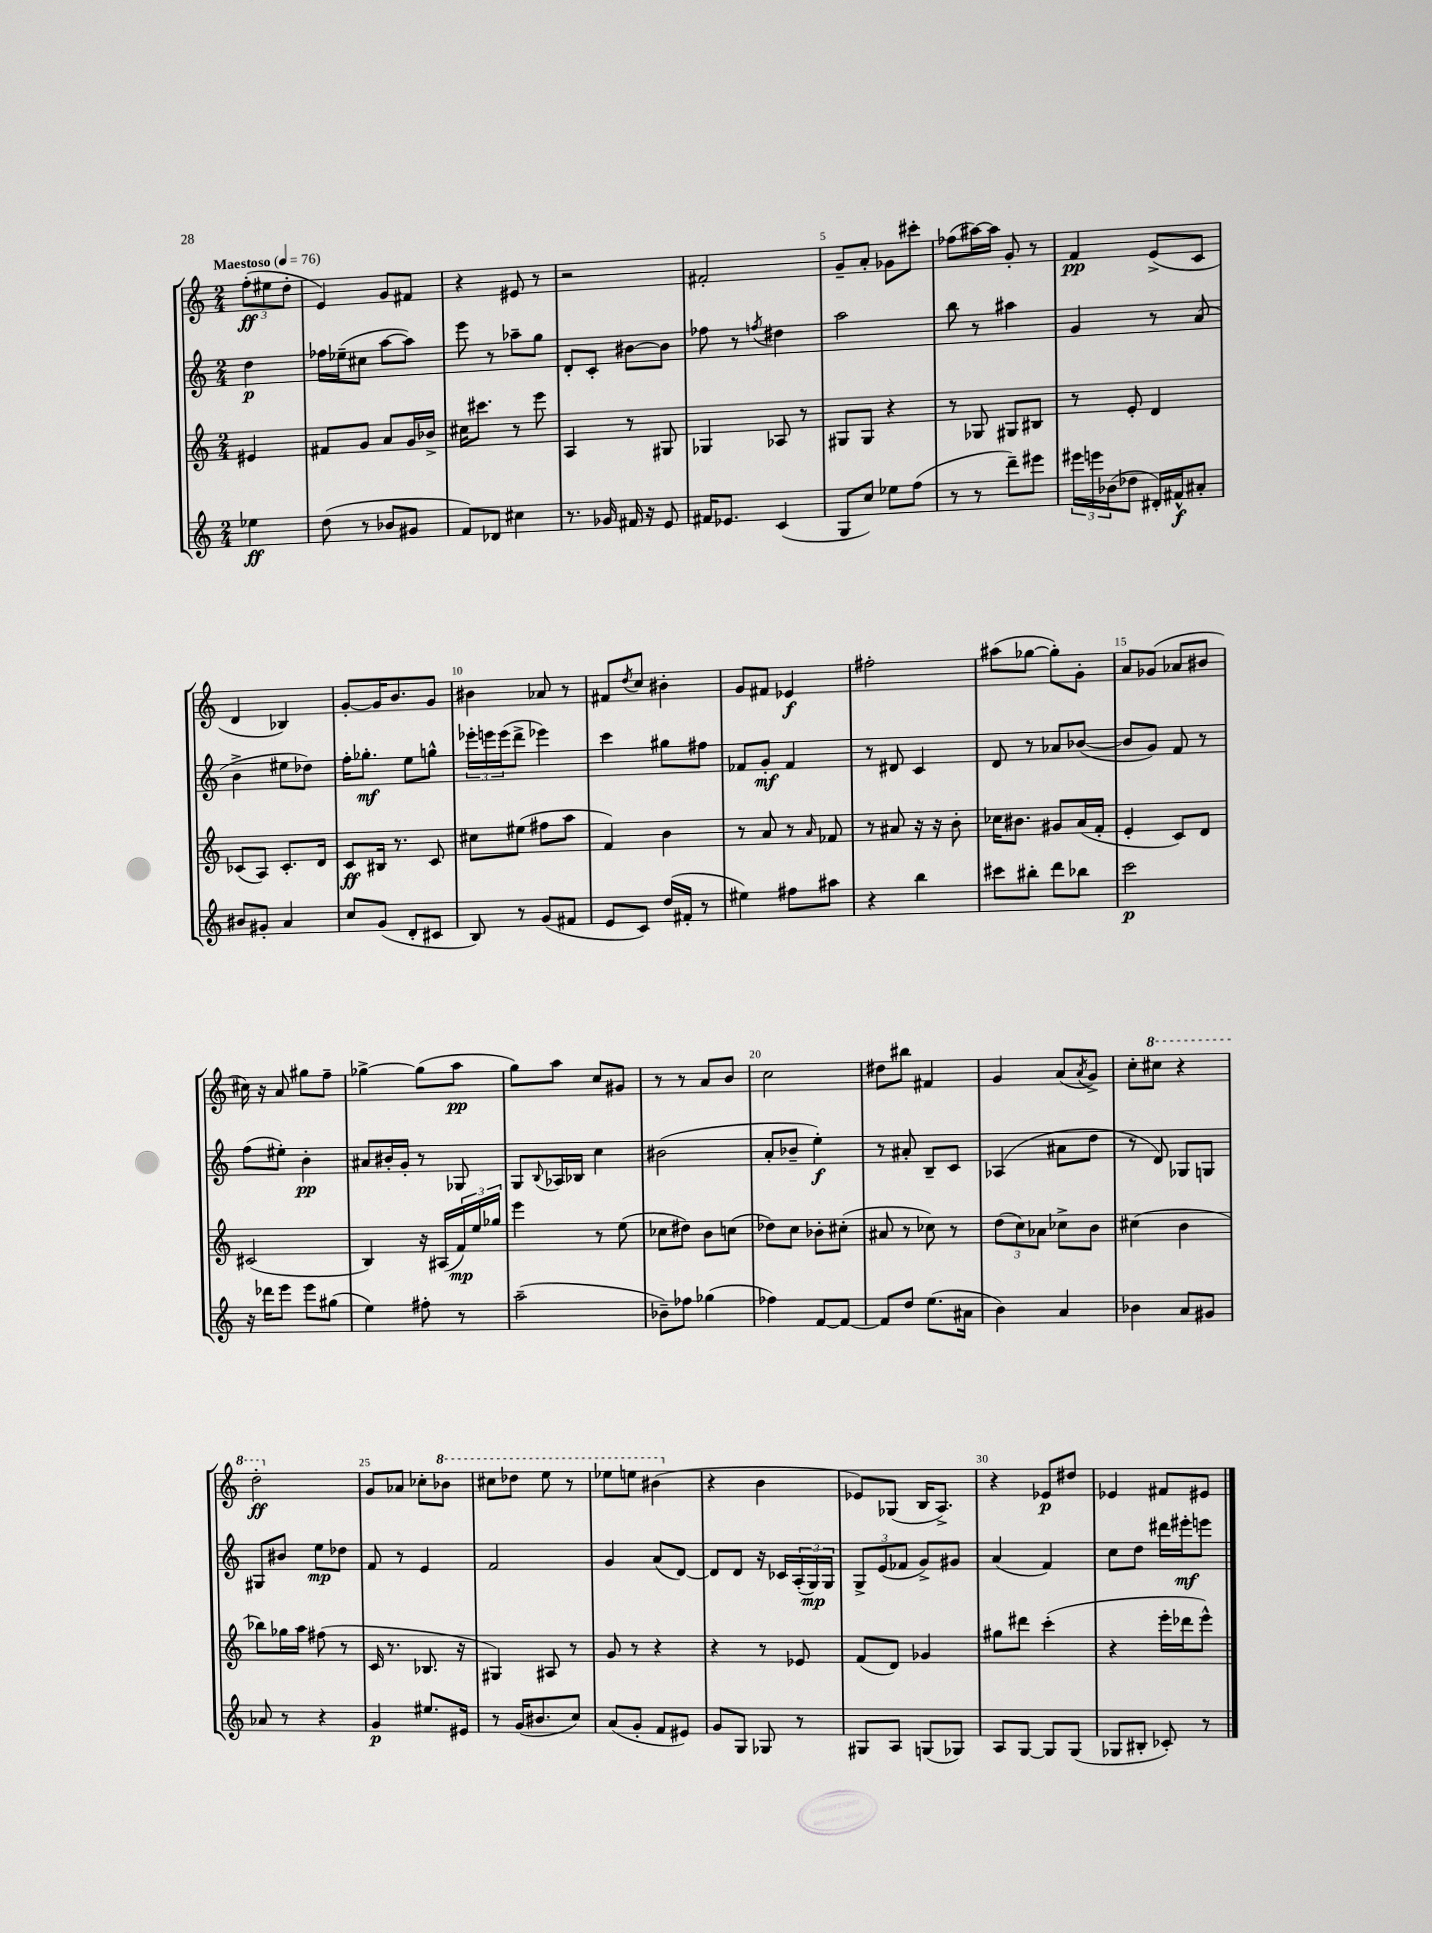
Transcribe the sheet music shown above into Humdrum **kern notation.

**kern	**kern	**kern	**kern
*staff4	*staff3	*staff2	*staff1
*clefG2	*clefG2	*clefG2	*clefG2
*k[]	*k[]	*k[]	*k[]
*M2/4	*M2/4	*M2/4	*M2/4
*MM76	*MM76	*MM76	*MM76
4ee-	4e#	4dd	(12ff'
.	.	.	12ee#
.	.	.	12dd'
=	=	=	=
(8dd	8f#	16ff-	4e)
.	.	(16ee-~	.
8r	8g	8cc#	.
8b-	8a	[8aa	8g
8g#	16g	8aa])	8f#
.	16b-^	.	.
=	=	=	=
8f)	16cc#	8eee	4r
.	8.ccc#	.	.
8d-	.	8r	.
4cc#	8r	8aa-~	8e#
.	8eee	8gg	8r
=	=	=	=
8.r	4A	8d'	2r
.	.	8c'	.
16g-	.	.	.
16f#	8r	[8b#	.
16r	.	.	.
8e	8G#	8b#]	.
=	=	=	=
16f#	4G-	8ff-	2f#'
8.e-	.	.	.
.	.	8r	.
.	.	8qff	.
(4c	8A-	4dd#	.
.	8r	.	.
=	=	=	=
8G	8G#	2aa	8g~
8cc)	8G#	.	8a'
8ee-	4r	.	8g-
(8ff	.	.	8ccc#'
=	=	=	=
8r	8r	8bb	(8ff-
8r	8G-	8r	[16aa#)
.	.	.	16aa#]
8ddd~)	8G#	4aa#	8g'
8eee#	8B#	.	8r
=	=	=	=
24eee#	8r	4g	4f
24eee	.	.	.
(24b-	.	.	.
8dd-	8e'	.	.
16d#')	4d	8r	(8e^
16f#^^	.	.	.
8a#'	.	(8a	8c
=	=	=	=
8b#	(8c-	4b^	4d
8g#'	8A)	.	.
4a	8.c-'	8ee#	4B-)
.	.	8dd-)	.
.	16d	.	.
=	=	=	=
8cc	8c	16ff'	[8g'
.	.	8.gg-'	.
(8g	16B#	.	16g]
.	8.r	.	8.b
8d'	.	8ee	.
8c#	8c	8gg^^	8g
=	=	=	=
8B)	8cc#	24eee-'	4b#
.	.	24eee	.
.	.	(24eee	.
8r	(8ee#	8ddd^	.
(8g	8ff#	4eee-)	8a-
8f#	8aa	.	8r
=	=	=	=
8e	4f)	4ccc	8f#
.	.	.	8qdd
8c)	.	.	8cc
(16dd	4b	8gg#	4b#'
16f#'	.	.	.
8r	.	8ff#	.
=	=	=	=
4ee#)	8r	8f-	8g
.	8a	8g'	8f#
8ff#	8r	4f-	4e-
.	16qqa	.	.
8aa#	8f-	.	.
=	=	=	=
4r	8r	8r	2ff#'
.	8a#	8d#	.
4bb	16r	4c	.
.	16r	.	.
.	8b'	.	.
=	=	=	=
8ccc#	16cc-	8d	(8aa#
.	8.b#	.	.
8bb#'	.	8r	[8gg-
8ddd	8g#	8a-	8gg-'])
8bb-	(16a	([8b-	8g'
.	16f'	.	.
=	=	=	=
2ccc	4e'	8b-]	8a
.	.	8g)	(8g-
.	8c)	8f	8a-
.	8d	8r	8b#
=	=	=	=
16r	(2c#	(8ff	16cc#)
16ddd-	.	.	16r
8eee	.	8ee#')	8a
8eee	.	4b'	8gg#
(8gg#	.	.	8ff~
=	=	=	=
4ee)	4B)	8a#	[4gg-^
.	.	16b#'	.
.	.	16g'	.
8ff#'	16r	8r	(8gg-]
.	(16A#	.	.
8r	24f)	8G-	8aa
.	24ee	.	.
.	24gg-	.	.
=	=	=	=
(2aa~	4eee	8G	8gg)
.	.	8qqB	.
.	.	16A-	8aa
.	.	16B-	.
.	8r	4cc	8cc
.	(8ee	.	8g#
=	=	=	=
8b-~)	8cc-	(2b#	8r
8ff-	8dd#)	.	8r
(4gg-	8b	.	8a
.	(8cc	.	8b
=	=	=	=
4ff-)	8dd-)	8a'	2cc
.	8cc	8b-~	.
[8f	8b-'	4ee')	.
8f_	(8cc#'	.	.
=	=	=	=
8f]	8a#	8r	8dd#
8dd	8r	8a#'	8bb#
(8.ee	8cc-)	8B~	4f#
.	8r	8c	.
16a#	.	.	.
=	=	=	=
4b)	(12dd	(4A-	4g
.	12cc)	.	.
.	12a-	.	.
4a	8cc-^	8a#	(8a
.	.	.	8qa
.	8b	8dd	8g^)
=	=	=	=
4b-	(4cc#	8r	8cc'
.	.	8d)	8ccc#
8a	4b	8G-	4r
8g#	.	8G	.
=	=	=	=
8a-	8bb-)	8G#	2ddd'
8r	16gg-	8b#	.
.	16aa	.	.
4r	(8ff#	8ee	.
.	8r	8dd-	.
=	=	=	=
4g	16c	8f	8g
.	8.r	.	.
.	.	8r	8a-
8.ee#	8.B-	4e	8cc-'
.	.	.	8bb-
16e#	16r	.	.
=	=	=	=
8r	4G#)	2f	8ccc#
(16g	.	.	8ddd-
8.b#	.	.	.
.	8A#	.	8eee
8cc)	8r	.	8r
=	=	=	=
(8a	8g	4g	8eee-
8g'	8r	.	8eee
8f	4r	(8a	(4bb#
8e#)	.	[8d)	.
=	=	=	=
8g	4r	8d]	4r
8G	.	8d	.
8G-	8r	16r	4b
.	.	16c-	.
8r	8e-	(24A'	.
.	.	24G)	.
.	.	24G	.
=	=	=	=
8G#	(8f	12G^	8e-)
.	.	(12e	.
8A	8d)	.	(8G-
.	.	12f-	.
(8G	4g-	8g^)	16B
.	.	.	8.A^)
8G-)	.	8g#	.
=	=	=	=
8A	8gg#	(4a	4r
[8G	8ddd#	.	.
8G]	(4ccc'	4f)	8e-
(8G	.	.	8dd#
=	=	=	=
8G-	4r	8cc	4e-
8B#'	.	8dd	.
8c-')	16eee'	16ddd#	8f#
.	16ddd-	16eee#'	.
8r	8eee^^)	8eee	8e#
==	==	==	==
*-	*-	*-	*-
